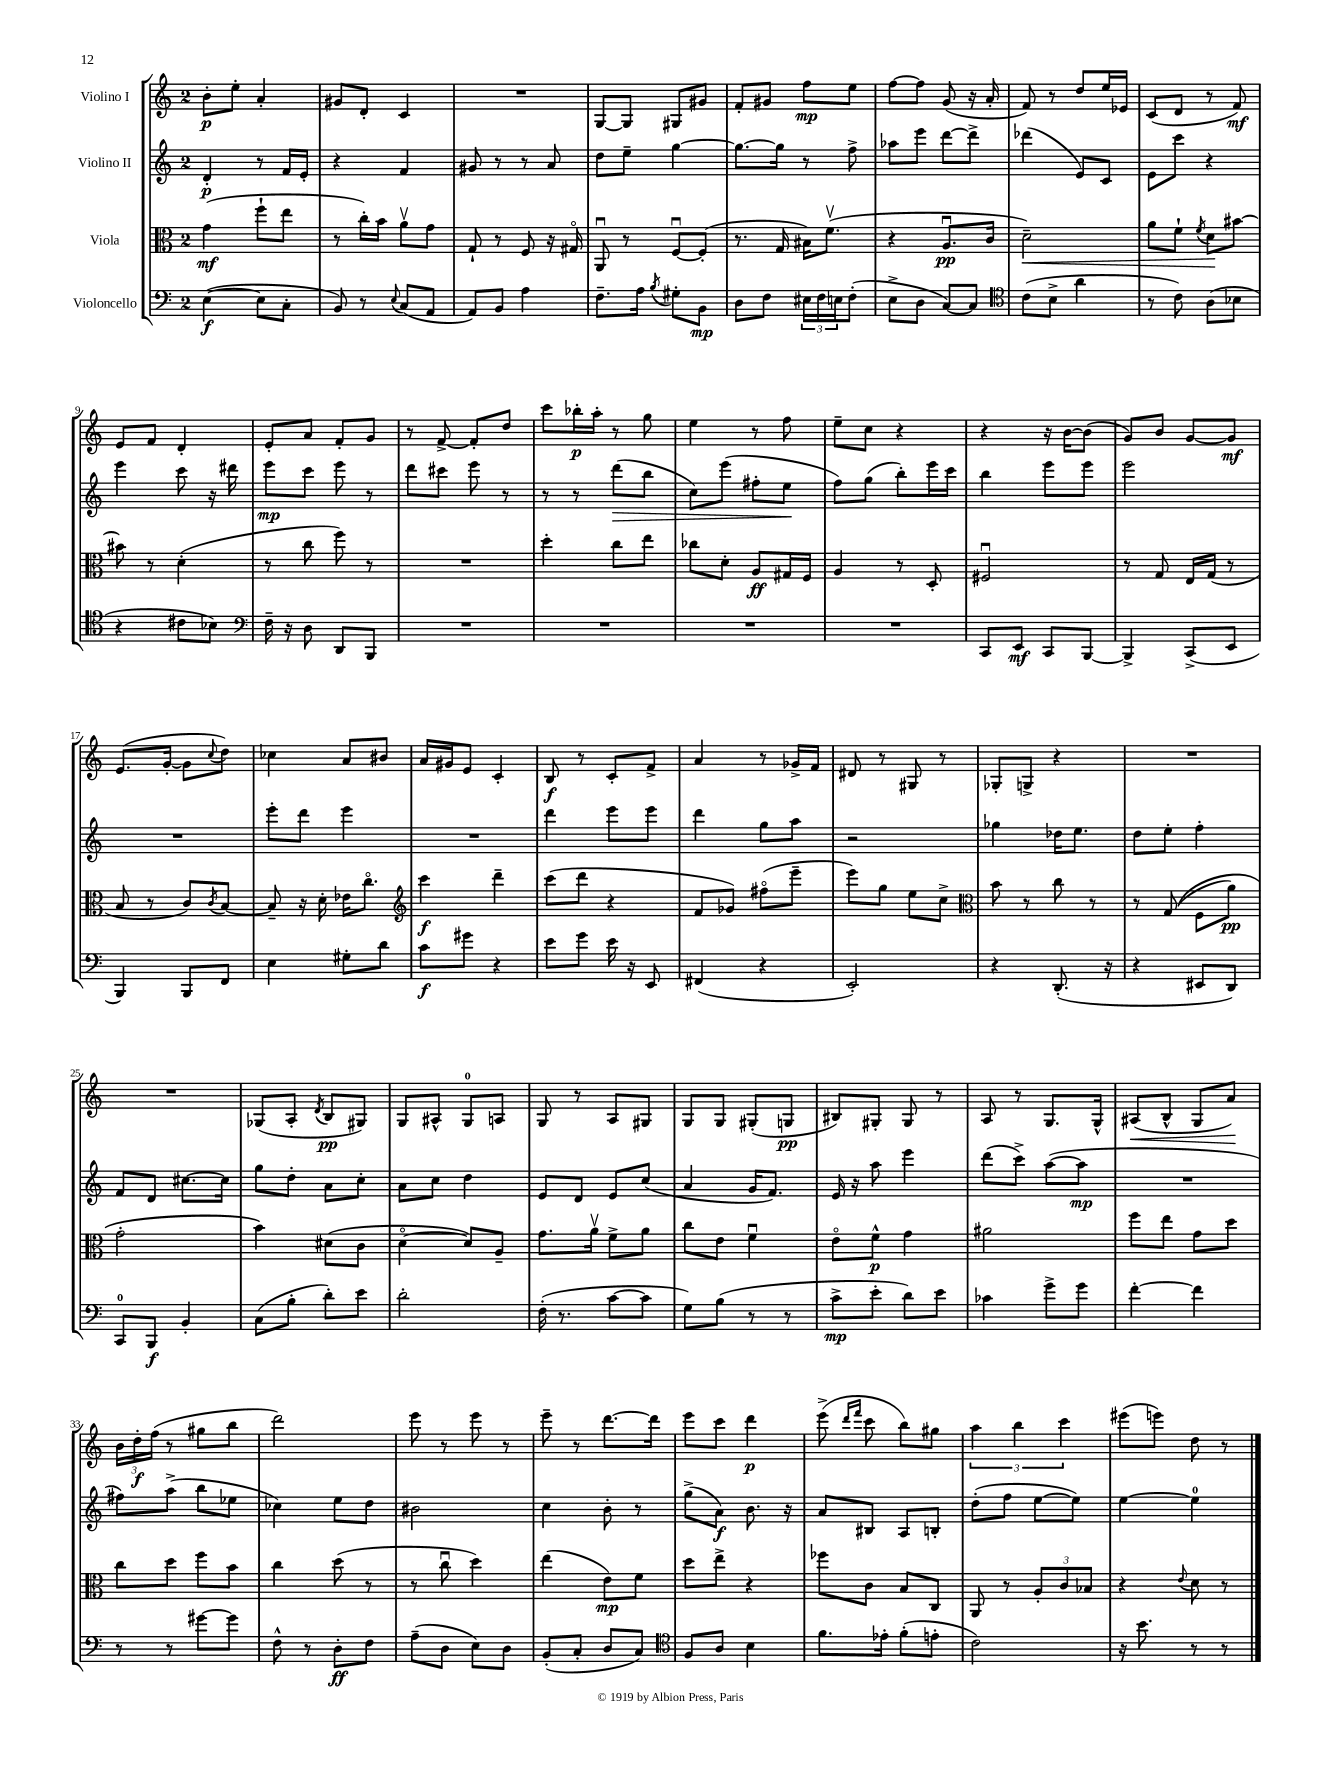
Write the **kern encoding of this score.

**kern	**kern	**kern	**kern
*staff4	*staff3	*staff2	*staff1
*clefF4	*clefC3	*clefG2	*clefG2
*k[]	*k[]	*k[]	*k[]
*M2/4	*M2/4	*M2/4	*M2/4
([4E	(4g	4d'	8b'
.	.	.	8ee'
8E]	8ff`	8r	4a'
8C'	8ee	16f	.
.	.	16e'	.
=	=	=	=
8BB)	8r	4r	8g#
8r	16cc')	.	8d'
.	16b	.	.
8qqE	.	.	.
(8C	8av	4f	4c
8AA	8g	.	.
=	=	=	=
8AA)	8G`	8g#	2r
8BB	8r	8r	.
4A	8F	8r	.
.	16r	8a	.
.	16G#o	.	.
=	=	=	=
8.F~	8AAu	8dd	[8G
.	8r	8ee~	8G]
16A	.	.	.
8qB	.	.	.
8G#'	[8Fu	[4gg	8G#
8BB	(8F']	.	8g#
=	=	=	=
8D	8.r	8.gg_	8f'
8F	.	.	8g#
.	16G	16gg]	.
24E#	16B#)	8r	8ff
24F	.	.	.
.	(8.fv	.	.
24E	.	.	.
(8F'	.	8ff^	8ee
=	=	=	=
8E^	4r	8aa-	[8ff
8D	.	8eee	8ff]
[8C)	8.Au	[8ddd	(8g
8C]	.	8ddd^]	16r
.	16c	.	16a'
=	=	=	=
*clefC4	*	*	*
(8c	2d~)	(4ddd-	8f)
8B^	.	.	8r
4a	.	8e)	8dd
.	.	8c	16ee
.	.	.	16e-
=	=	=	=
8r	8a	8e	(8c
8c)	8f`	8ccc	8d
.	8qf	.	.
(8A	8d	4r	8r
8B-	[8b#	.	8f)
=	=	=	=
4r	8b#]	4eee	8e
.	8r	.	8f
8c#	(4d'	8ccc	4d'
8B-)	.	16r	.
.	.	16ddd#	.
=	=	=	=
*clefF4	*	*	*
16F~	8r	8eee	8e'
16r	.	.	.
8D	8cc	8ccc	8a
8DD	8ff)	8eee	8f'
8BBB	8r	8r	8g
=	=	=	=
2r	2r	8ddd	8r
.	.	8ccc#	[8f^
.	.	8eee	8f']
.	.	8r	8dd
=	=	=	=
2r	4dd'	8r	8ccc
.	.	8r	16bb-'
.	.	.	16aa'
.	8cc	(8ddd	8r
.	8ee	8bb	8gg
=	=	=	=
2r	8cc-	8cc)	4ee
.	8d'	(8eee	.
.	8A	8ff#'	8r
.	16G#	8ee	8ff
.	16F	.	.
=	=	=	=
2r	4A	8ff)	8ee~
.	.	(8gg	8cc
.	8r	8bb')	4r
.	8D'	16eee	.
.	.	16ccc	.
=	=	=	=
8CC	2F#u	4bb	4r
8EE	.	.	.
8CC	.	8eee	16r
.	.	.	[16b
[8BBB	.	8eee	(8b]
=	=	=	=
4BBB^]	8r	2eee	8g)
.	8G	.	8b
(8CC^	16E	.	[8g
.	(16G	.	.
8EE	8r	.	8g]
=	=	=	=
4BBB)	8B	2r	(8.e
.	8r	.	.
.	.	.	[16g'
8BBB	8c)	.	8g]
.	8qc	.	8qqcc
8FF	[8B	.	8dd)
=	=	=	=
4E	8B~]	8eee'	4cc-
.	16r	8ddd	.
.	16d'	.	.
8G#'	16e-	4eee	8a
.	8.cco	.	.
8d	.	.	8b#
=	=	=	=
*	*clefG2	*	*
8c	4ccc	2r	16a
.	.	.	16g#
8g#	.	.	8e
4r	4ddd~	.	4c'
=	=	=	=
8e	(8ccc	4ddd	8B
8g	8ddd	.	8r
16e	4r	8eee	8c'
16r	.	.	.
8EE	.	8eee	8f^
=	=	=	=
(4FF#	8f	4ddd	4a
.	8g-)	.	.
4r	(8ff#o	8gg	8r
.	8eee~	8aa	16g-^
.	.	.	16f
=	=	=	=
2EE')	8eee)	2r	8d#
.	8gg	.	8r
.	8ee	.	8G#
.	8cc^	.	8r
=	=	=	=
*	*clefC3	*	*
4r	8b	4gg-	8G-'
.	8r	.	8G^
(8.DD'	8cc	16dd-	4r
.	.	8.ee	.
.	8r	.	.
16r	.	.	.
=	=	=	=
4r	8r	8dd	2r
.	&((8G	8ee'	.
8EE#	8F	4ff'	.
8DD)	8a)	.	.
=	=	=	=
8CC	2g'	8f	2r
8BBB	.	8d	.
4BB'	.	[8.cc#	.
.	.	16cc#]	.
=	=	=	=
(8C	4b&)	8gg	(8G-
8B'	.	8dd'	8A'
.	.	.	8qd
8d')	(8d#	8a	8B
8e	8c	8cc'	8G#)
=	=	=	=
2d'	[4do	8a	8G
.	.	8cc	8A#^^
.	8d])	4dd	8G
.	8A~	.	8A
=	=	=	=
(16F'	8.g	8e	8G
8.r	.	.	.
.	.	8d	8r
.	16av	.	.
[8c	8f^	8e	8A
8c]	8a	(8cc	8G#
=	=	=	=
8G)	8cc	4a	8G
(8B	8e	.	8G
8r	4fu	16g	(8G#'
.	.	8.f)	.
8r	.	.	8G
=	=	=	=
8c^	8eo	16e	8B#)
.	.	16r	.
8e'	8f^^	8aa	8G#'
8d)	4g	4eee	8G#
8e	.	.	8r
=	=	=	=
4c-	2a#	(8ddd	8A
.	.	8ccc^)	8r
8g^	.	([8aa	8.G
8g	.	8aa]	.
.	.	.	16G^^
=	=	=	=
[4f'	8ff	2r	(8A#
.	8ee	.	8B^^
4f]	8g	.	8G
.	8dd	.	8a)
=	=	=	=
8r	8cc	8ff#)	24b
.	.	.	24dd'
.	.	.	(24ff
8r	8dd	(8aa^	8r
[8g#	8ff	8bb	8gg#
8g#]	8b	8ee-	8bb
=	=	=	=
8F^^	4cc	4cc-)	2ddd)
8r	.	.	.
8D'	(8dd	8ee	.
8F	8r	8dd	.
=	=	=	=
(8A~	8r	2b#	8eee
8D	8ccu	.	8r
8E)	4dd)	.	8eee
8D	.	.	8r
=	=	=	=
(8BB'	(4ee	4cc	8eee~
8C'	.	.	8r
8D	8e)	8b'	[8.ddd
8C)	8f	8r	.
.	.	.	16ddd]
=	=	=	=
*clefC4	*	*	*
8F	8dd	(8gg^	8eee
8A	8ee^	8a)	8ccc
4B	4r	8.b	4ddd
.	.	16r	.
=	=	=	=
8.f	8ff-	8a	(8eee^
.	.	.	16qqddd
.	.	.	16qqfff
.	8c	8B#	8ccc
16e-'	.	.	.
(8f'	8B	8A	8bb)
8e'	8C	8B'	8gg#
=	=	=	=
2c)	8AA	(8dd'	6aa
.	8r	8ff	.
.	.	.	6bb
.	12A'	[8ee	.
.	12c	.	6ccc
.	.	8ee])	.
.	12B-	.	.
=	=	=	=
16r	4r	[4ee	(8eee#
8.b	.	.	.
.	.	.	8eee)
.	8qqe	.	.
8r	8d	4ee]	8dd
8r	8r	.	8r
==	==	==	==
*-	*-	*-	*-
